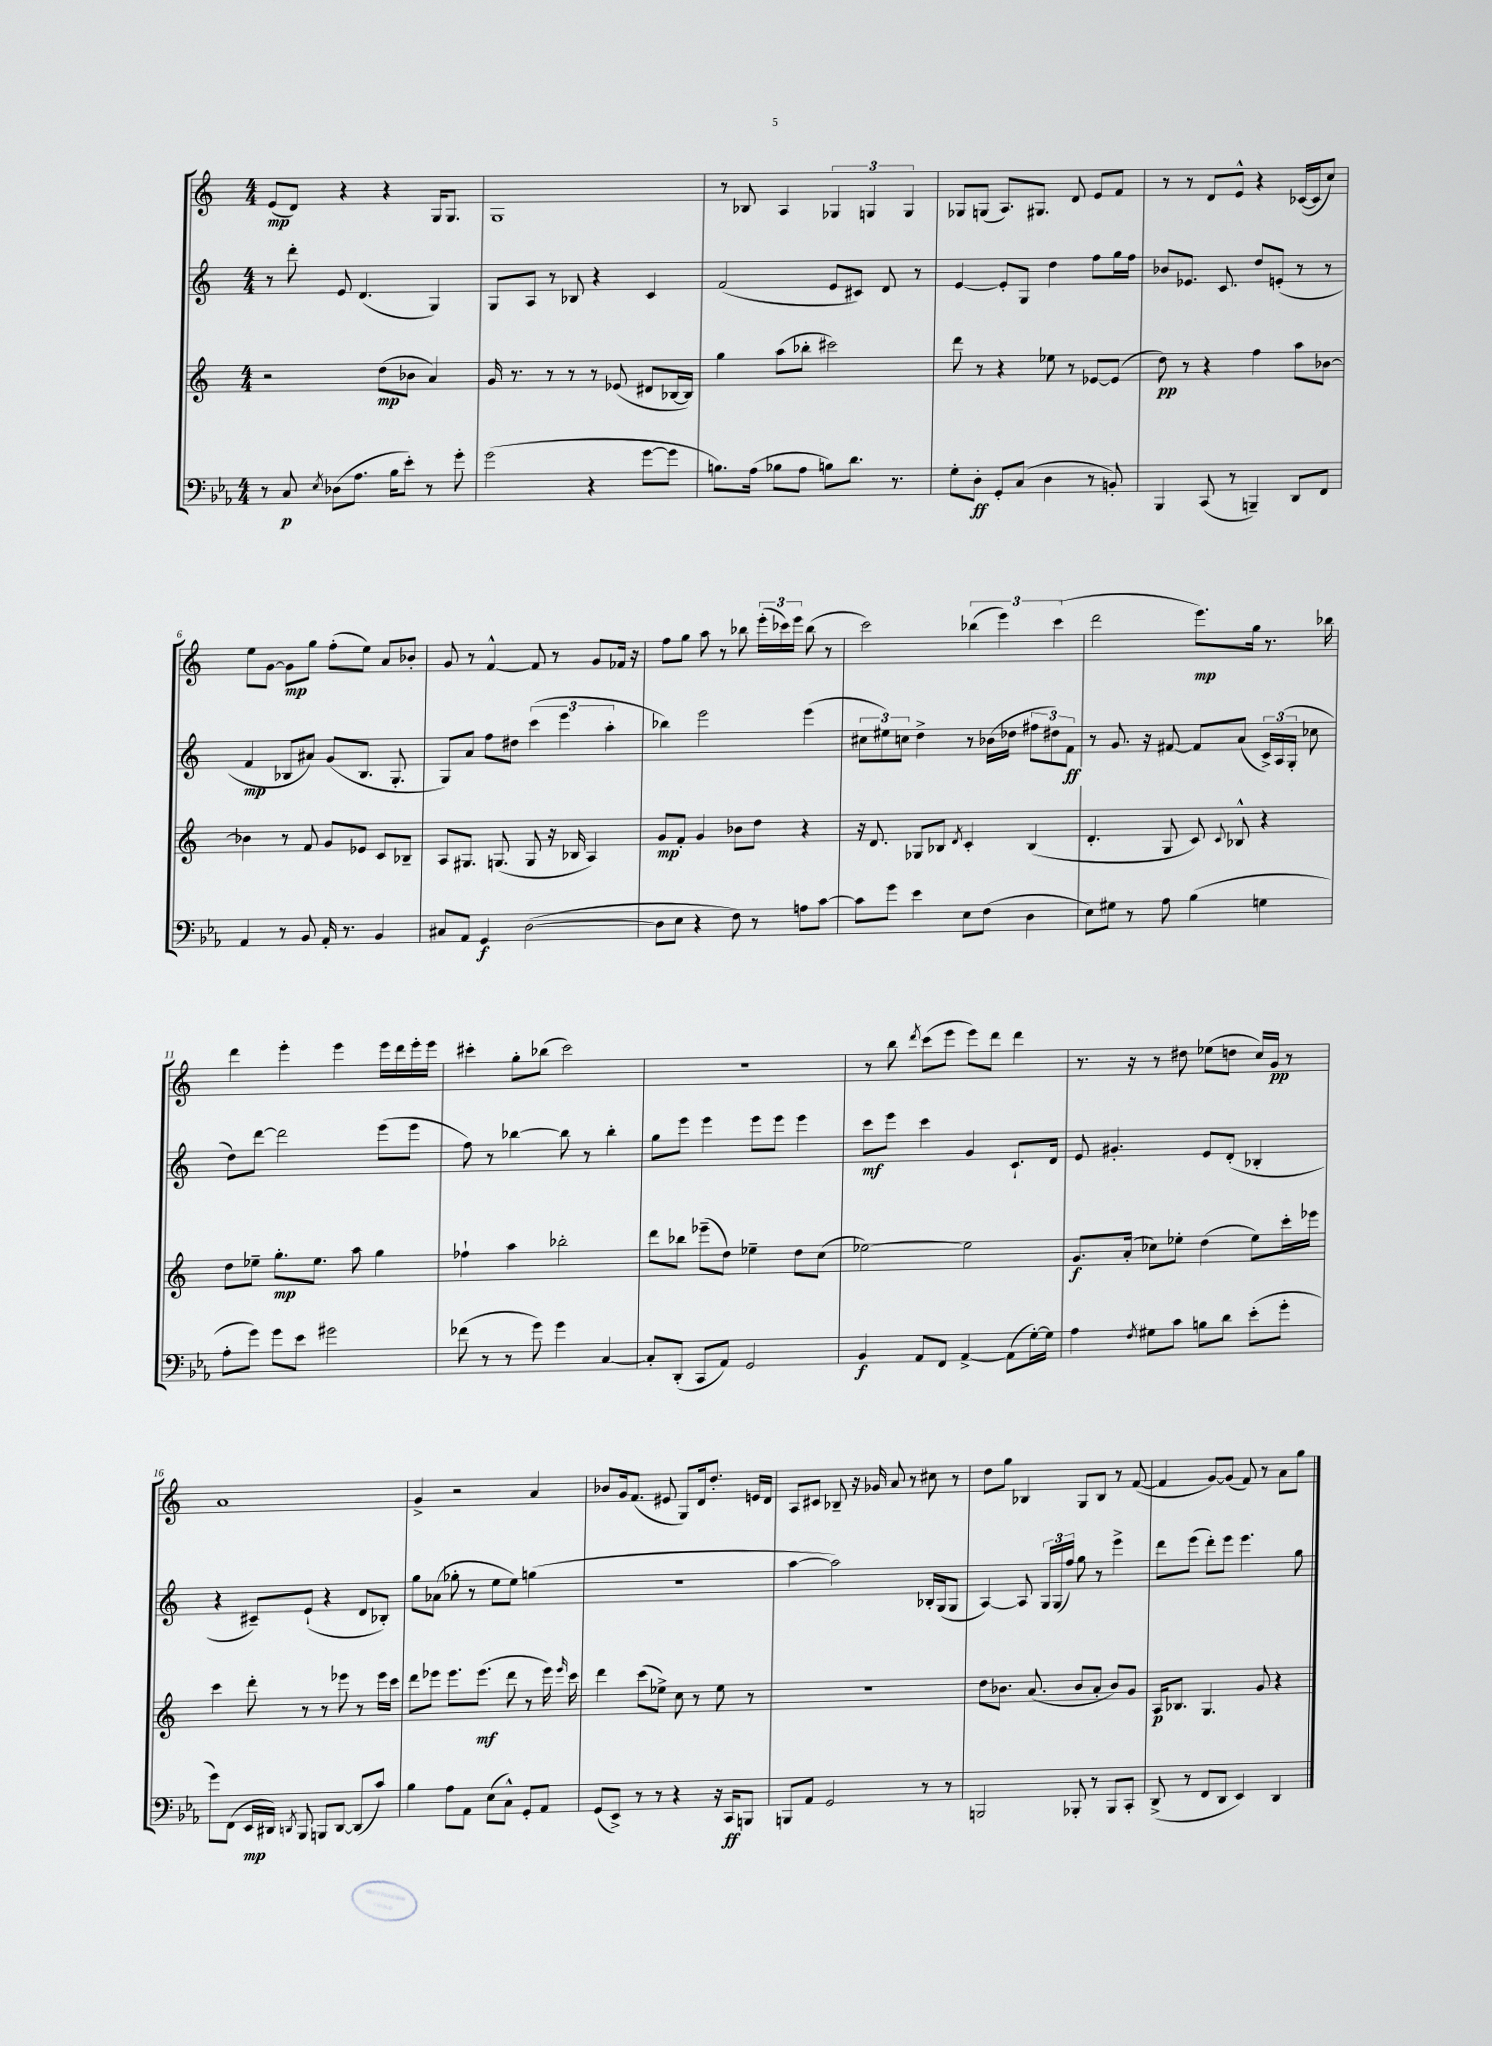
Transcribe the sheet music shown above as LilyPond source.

<<
\new StaffGroup <<
\new Staff = "s0" {
    \clef treble \key c \major \numericTimeSignature \time 4/4
    \autoBeamOff e'8[\mp( d'8]) r4 r4 g16[ g8.] |
    g1 |
    r8 bes8 a4 \tuplet 3/2 { ges4 g4 g4 } |
    ges8[ g8]( a8.[) gis8.] d'8 e'8[ f'8] |
    r8 r8 d'8[ e'8]-^ r4 ces'16[~( ces'16 c''8]) |
    e''8[ g'8]~ g'8[\mp g''8] f''8[-.( e''8]) a'8[ bes'8]-. |
    g'8 r8 f'4~-^ f'8 r8 g'8[ fes'16] r16 |
    f''8[ g''8] a''8 r8 bes''8 \tuplet 3/2 { e'''16[-.( ces'''16) e'''16] } bes''8( r8 |
    c'''2) \tuplet 3/2 { bes''4( e'''4) c'''4( } |
    d'''2 e'''8.[\mp) g''16] r8. bes''16 |
    d'''4 e'''4-. e'''4 e'''16[ d'''16 e'''16-. e'''16] |
    cis'''4-. g''8[-. bes''8]( cis'''2) |
    r1 |
    r8 b''8 \acciaccatura { d'''8 } c'''8[( e'''8] e'''8[) d'''8] d'''4 |
    r8. r16 r8 dis''8 ees''8[( d''8] c''16[) g'16]\pp r8 |
    a'1 |
    g'4-> r2 a'4 |
    bes'8[ g'16 f'8.]( eis'8 g8[) d'16 d''8.]-. e'16[ d'16] |
    a8[ cis'8] bes8-- r16 ges'16 a'8 r8 cis''8 r8 |
    d''8[ g''8] bes4 g8[ bes8] r8 f'8~( |
    f'4 g'8[~) g'8]( f'8) r8 a'8[ g''8] \bar "|." |
}
\new Staff = "s1" {
    \clef treble \key c \major \numericTimeSignature \time 4/4
    \autoBeamOff r8 d'''8-. e'8 d'4.( g4) |
    g8[ a8] r8 bes8 r4 c'4 |
    f'2( e'8[ cis'8]) d'8 r8 |
    e'4~ e'8[-. g8] d''4 f''8[ g''16 f''16] |
    bes'8[ ees'8.] c'8. d''8[ e'8]-.( r8 r8 |
    f'4\mp bes8[ ais'8]) g'8[( bes8.] g8.-. |
    g8[) a'8] f''8[ dis''8] \tuplet 3/2 { c'''4( e'''4 a''4-. } |
    bes''4) e'''2 e'''4( |
    \tuplet 3/2 { cis''8[ eis''8) c''8] } d''4-> r8 bes'16[( des''16] \tuplet 3/2 { fis''8[ dis''8) f'8]\ff } |
    r8 g'8. r16 fis'8~ fis'8[ a'8]( \tuplet 3/2 { c'16[->) a16( g16]-. } ces''8 |
    d''8[) d'''8]~ d'''2 e'''8[( e'''8] |
    f''8) r8 bes''4~ bes''8 r8 bes''4-. |
    g''8[ e'''8] e'''4 e'''8[ e'''8] e'''4 |
    c'''8[\mf e'''8] c'''4 g'4 c'8.[-! d'16] |
    e'8 gis'4.-. e'8[ d'8]-.( bes4-. |
    r4 cis'8[--) e'8]-!( r4 d'8[ bes8]-.) |
    g''8[ aes'8]( ges''8-. r8 e''8[ e''8]) g''4( |
    R1 |
    a''4~ a''2) bes16[-. g16( g8] |
    a4~) a8 \tuplet 3/2 { g16[ g16( f''16]) } g''8 r8 e'''4-> |
    d'''8[ e'''8]( d'''8[-.) e'''8] e'''4. g''8 \bar "|." |
}
\new Staff = "s2" {
    \clef treble \key c \major \numericTimeSignature \time 4/4
    \autoBeamOff r2 d''8[\mp( bes'8] a'4) |
    g'16 r8. r8 r8 r8 ees'8( dis'8[ bes16~ bes16]) |
    g''4 a''8[( bes''8]-. cis'''2) |
    d'''8 r8 r4 ees''8 r8 ees'8[~ ees'8]( |
    d''8\pp) r8 r4 f''4 a''8[ bes'8]~ |
    bes'4 r8 f'8 g'8[ ees'8] c'8[ bes8]-- |
    a8[ gis8.] g8.( g8 r16 bes16 a4) |
    g'8[\mp f'8]-. g'4 bes'8[ d''8] r4 |
    r16 d'8. ges8[ bes8] \acciaccatura { d'8 } c'4-. bes4( |
    d'4.-. g8 c'8) \appoggiatura { c'8 } bes8-^ r4 |
    d''8[ ees''8]-- g''8.[-.\mp ees''8.] a''8 g''4 |
    fes''4-! a''4 bes''2-. |
    d'''8[ bes''8] ees'''8[--( d''8]) ees''4-- d''8[ c''8]( |
    ees''2~) ees''2 |
    g'8.[\f a'16]-.( ces''8[) ees''8]-. d''4( ees''8[) c'''16-. ees'''16] |
    c'''4 d'''8-. r8 r8 ees'''8 r8 ees'''16[ c'''16] |
    d'''8[ ees'''8] ees'''8.[ ees'''8.]\mf( d'''8 r8 ees'''16) \grace { ees'''16 } c'''16 |
    d'''4 c'''8[( ees''8]->) c''8 r8 ees''8 r8 |
    R1 |
    d''8[ bes'8.] a'8.( bes'8[ a'8]-. bes'8[) g'8] |
    a16[\p bes8.] g4. g'8 r4 \bar "|." |
}
\new Staff = "s3" {
    \clef bass \key ees \major \numericTimeSignature \time 4/4
    \autoBeamOff r8 c8\p \acciaccatura { ees8 } des8[( aes8.] bes16[ ees'8]-.) r8 g'8-. |
    g'2( r4 g'8[~ g'8] |
    b8.[) aes16]( bes8[ aes8] b8[) d'8.] r8. |
    g8[-. d8]-.\ff g,8[-. c8]( d4 r8 b,8-.) |
    bes,,4 c,8( r8 b,,4--) d,8[ f,8] |
    aes,4 r8 bes,8 aes,16-. r8. bes,4 |
    cis8[ aes,8] g,4\f d2~( |
    d8[ ees8] r4 f8) r8 a8[ c'8]~ |
    c'8[ g'8] ees'4 ees8[ f8]( d4 |
    ees8[) gis8] r8 aes8 bes4( g4 |
    aes8[-. g'8]) g'8[ ees'8] gis'2 |
    fes'8( r8 r8 g'8) g'4 c4~ |
    c8[-. d,8]-.( c,8[ aes,8]) g,2 |
    bes,4\f aes,8[ f,8] aes,4~-> aes,8[( g16~-.) g16] |
    aes4 \acciaccatura { f8 } gis8[ c'8] b8[ d'8] ees'8[-.( g'8]-. |
    g'8[) f,8]( ees,16[\mp dis,16]) \acciaccatura { d,8 } bes,,8 b,,8[ d,8]~ d,8[( c'8]) |
    bes4 aes8[ aes,8] ees8[( c8]-^) g,8[-. aes,8] |
    g,8[( ees,8]->) r8 r8 r4 r16 c,16[\ff b,,8] |
    b,,8[ aes,8] g,2 r8 r8 |
    b,,2 bes,,8-. r8 bes,,8[ c,8]-. |
    d,8->( r8 f,8[ d,8] ees,4) d,4 \bar "|." |
}
>>
>>
